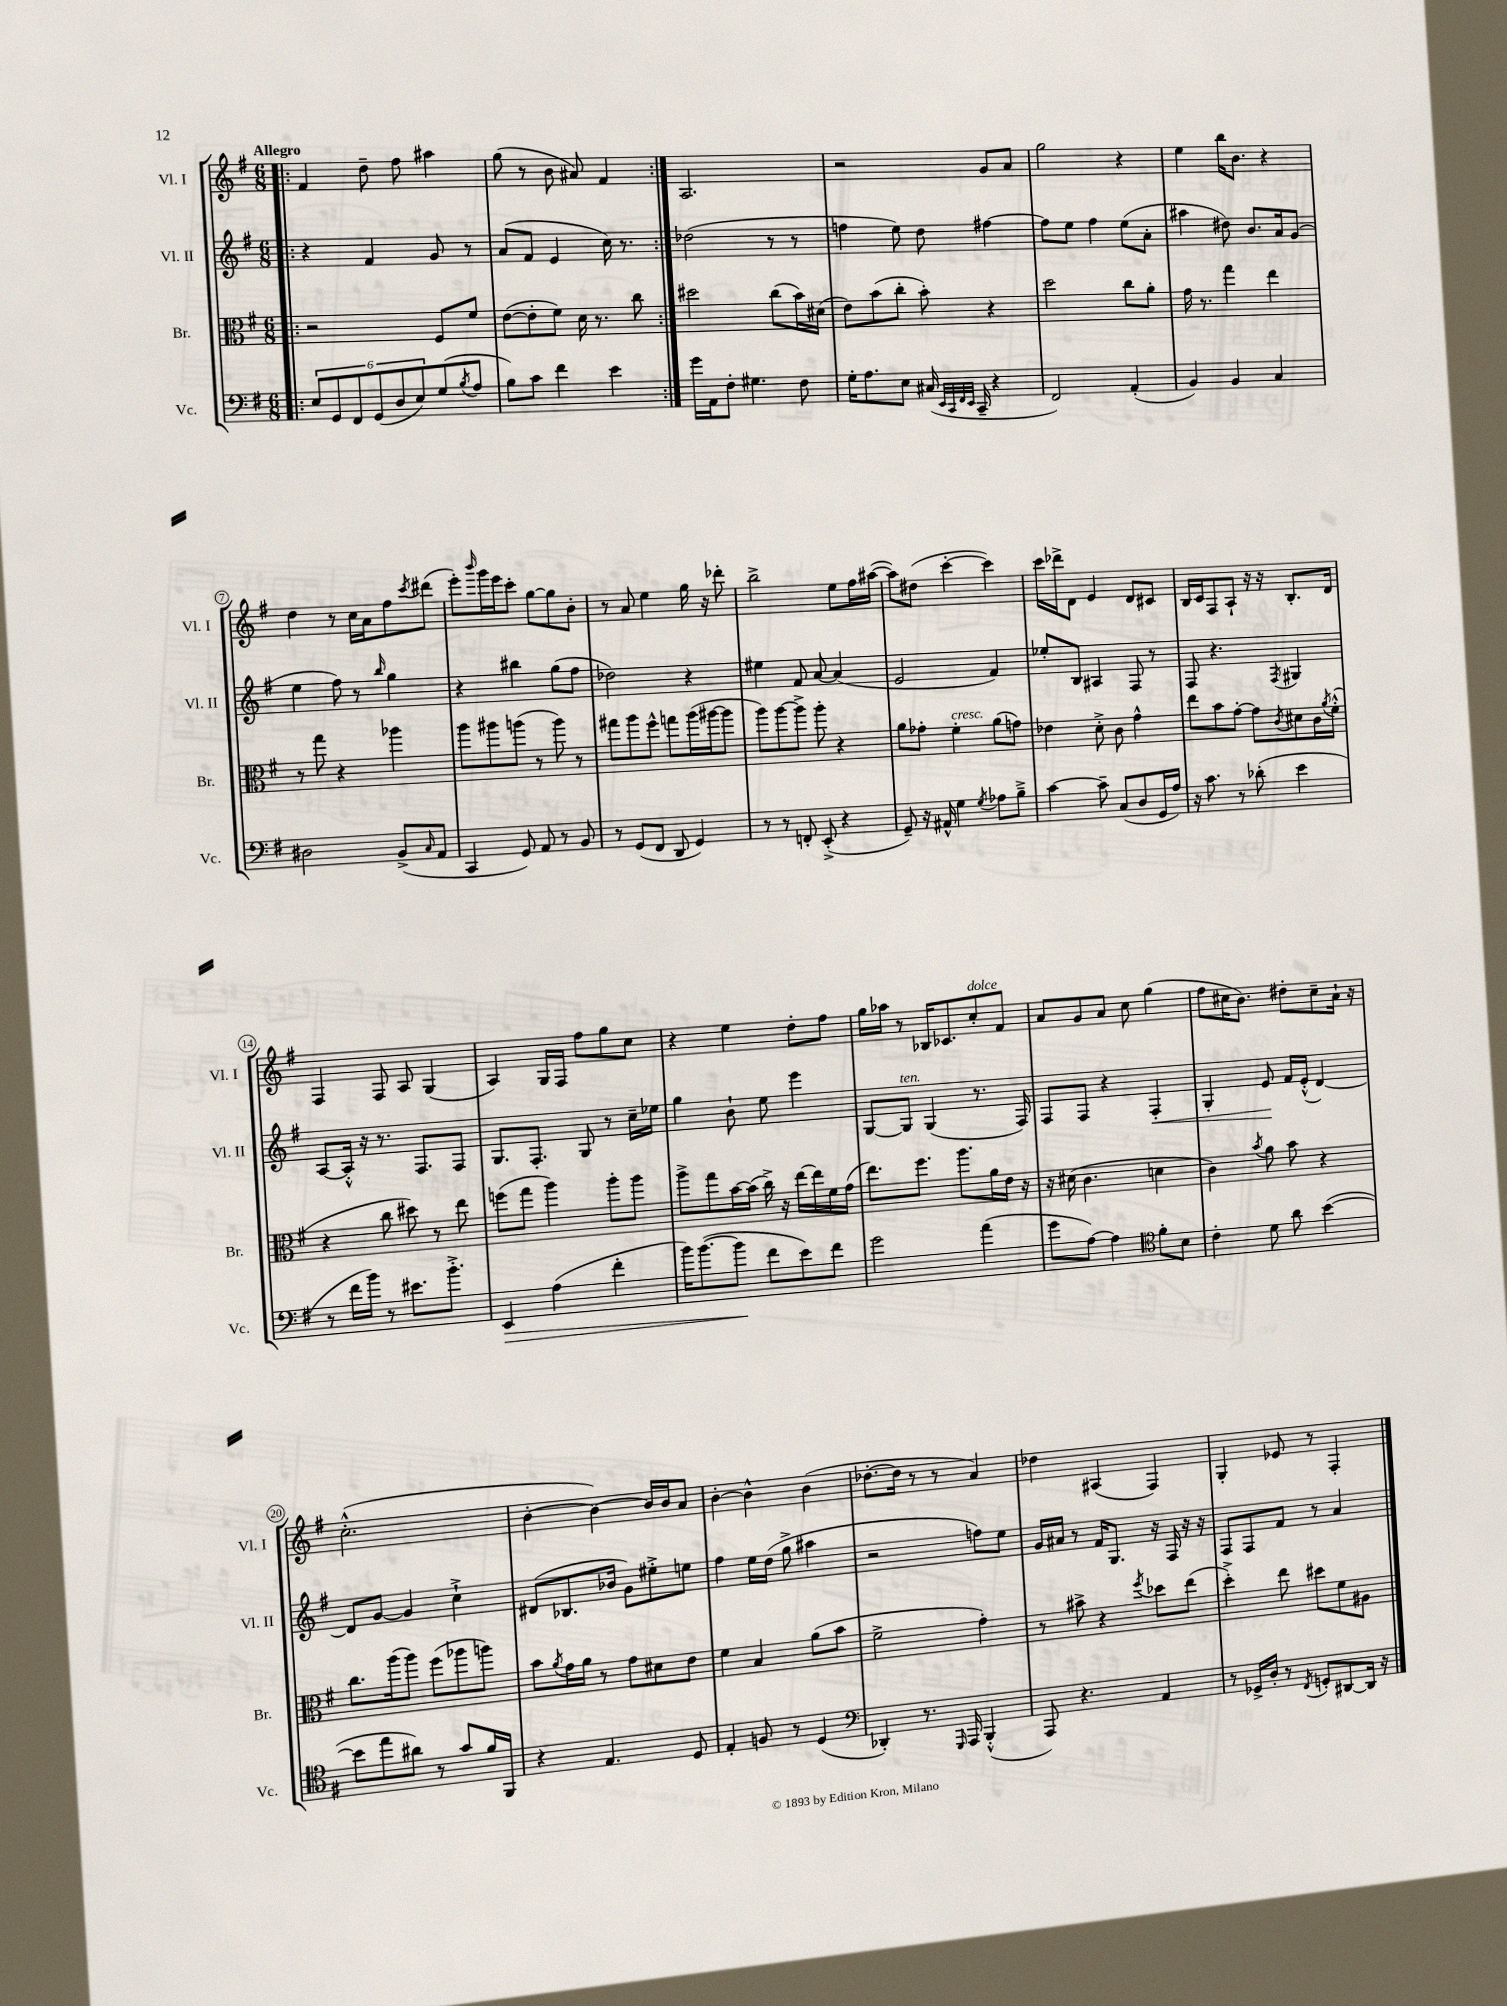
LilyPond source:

<<
\new StaffGroup <<
\new Staff = "s0" \with { instrumentName = "Vl. I" shortInstrumentName = "Vl. I" } {
    \clef treble \key g \major \numericTimeSignature \time 6/8 \tempo "Allegro"
    \repeat volta 2 { \bar ".|:" fis'4 d''8-- fis''8 ais''4 |
    g''8( r8 b'8 ais'8) fis'4 | }
    a2. |
    r2 g'8 a'8 |
    g''2 r4 |
    e''4 b''16 b'8. r4 |
    d''4 r8 c''16 a'16 fis''8 \acciaccatura { c'''8 } dis'''8( |
    e'''8-.) \grace { b'''16 } g'''16 e'''16 c'''8-. g''8~ g''8 b'8-. |
    r8 a'8 e''4 g''16 r16 des'''8-. |
    b''2-> e''8 fis''16 ais''16~( |
    ais''8) dis''8( c'''4~-. c'''4) |
    c'''16 des'''16-> d'8 e'4 d'8 cis'8 |
    b16 c'16 fis8 a8-! r16 r16 b8.-. d'16 |
    fis4 fis8 a8 g4( |
    a4) g16 fis16 fis''8 g''8 c''8 |
    r4 e''4 d''8-. fis''8 |
    g''16 aes''16 r8 bes16 ces'8. c''8-.^\markup { \italic "dolce" } fis'8 |
    a'8 g'8 a'8 c''8 g''4( |
    fis''8 cis''16 b'8.) dis''8-. cis''8-- a'16-! r16 |
    c''2.-.-^( |
    b'4~-. b'4~) b'16 b'16 a'8 |
    b'4~-. b'4-^ b'4( |
    des''8.~-. des''16 r8 r8 a'4) |
    des''4 ais4( fis4) |
    g4-. ees'8 r8 fis4-. \bar "|." |
}
\new Staff = "s1" \with { instrumentName = "Vl. II" shortInstrumentName = "Vl. II" } {
    \clef treble \key g \major \numericTimeSignature \time 6/8
    \repeat volta 2 { \bar ".|:" r4 fis'4 g'8 r8 |
    a'8( fis'8 e'4 c''16) r8. | }
    des''2( r8 r8 |
    f''4 e''8) d''8 fis''4~ |
    fis''8 e''8 fis''4 e''8( a'8-. |
    ais''4 dis''8) b'8. a'16 g'8( |
    e''4 fis''8) r8 \grace { b''16 } g''4 |
    r4 bis''4 g''8( fis''8 |
    des''2) r4 |
    eis''4 fis'8 a'8~ a'4( |
    e'2 fis'4) |
    ees''8-. b8 ais4 fis8 r8 |
    fis8 r4. \acciaccatura { fis8 } gis4 |
    a8~ a16-.-^ r16 r8. fis8. fis8 |
    g8. fis8.-. g8 r8 c''16-- ees''16 |
    g''4 b'8-! e''8 e'''4 |
    g8~ g8^\markup { \italic "ten." } g4( r8. fis16) |
    fis8 fis8 r4 fis4-.\< |
    g4-. e'8\! fis'16 e'16-.-^( d'4~) |
    d'8 g'8~ g'4 c''4-!-> |
    dis'8( bes8. bes'16 g'8) eis''8-.-> e''8 |
    fis''4 e''16 d''16( g''8-> ais''4 |
    r2 f''8) e''8 |
    g'16 ais'16 r8 fis'16 g8. r16 fis16 r16 r16 |
    fis8 fis8 fis'8 r8 a'4 \bar "|." |
}
\new Staff = "s2" \with { instrumentName = "Br." shortInstrumentName = "Br." } {
    \clef alto \key g \major \numericTimeSignature \time 6/8
    \repeat volta 2 { \bar ".|:" r2 fis8 fis'8 |
    e'8~( e'8-. fis'8) d'16 r8. c''8 | }
    dis''2 c''8( b'16) dis'16( |
    e'8) b'8( c''8-. b'8-.) r4 |
    d''2 c''8 a'8-. |
    g'16 r8. g''4 e''4 |
    r8 g''8 r4 aes''4 |
    a''8 ais''8 a''8( r8 a''8) r8 |
    gis''8 a''8 fis''8-^ g''8 a''16( ais''16~ ais''8 |
    a''8) a''8~ a''8-> a''8-. r4 |
    a'8 ges'8-. fis'4-.^\markup { \italic "cresc." } a'8( g'8) |
    ees'4 d'8-.-> c'8 g'4-^ |
    e''8 b'8 g'8~-. g'8 \acciaccatura { c'8 } dis'8 c'16 \acciaccatura { a'8 } fis'16-.-^( |
    r4 c''8 dis''8) r8 e''8 |
    f''8( g''8 a''4) a''8-. a''8 |
    a''8-> g''8 b'16~ b'16( c''16->) r16 e''16~ e''16 fis'16 g'16( |
    e''8.) fis''8. a''8. a'16 e'16 r16 |
    r16 dis'16( c'4. d'4 |
    c'4) \acciaccatura { b'8 } a'8 b'8 r4 |
    c''8. a''16( a''8) fis''8( aes''8 a''8) |
    b'8 \acciaccatura { a'8 } g'16 a'16 r8 g'8 dis'8 e'8 |
    fis'4 b4 a'8( b'8 |
    fis'2-> g'4-.) |
    r8 bis'8-> r4 \acciaccatura { fis''8 } des''8 e''8( |
    d''4-.->) e''8 dis''8 fis'8 ais8 \bar "|." |
}
\new Staff = "s3" \with { instrumentName = "Vc." shortInstrumentName = "Vc." } {
    \clef bass \key g \major \numericTimeSignature \time 6/8
    \repeat volta 2 { \bar ".|:" \tuplet 6/4 { e8 g,8 fis,8 g,8( d8 e8) } g8( \acciaccatura { b8 } a8 |
    b8) c'8 fis'4 e'4 | }
    g'16 a,16 fis8-. gis4. fis8 |
    g16-. a8. e8 cis16( \grace { e,32 c,32 fis,32 e,32 } c,16-- r4 |
    fis,2) a,4-.( |
    b,4) b,4 c4 |
    dis2 b,8->( \grace { c16 } a,8 |
    c,4 g,8) a,8 r8 b,8 |
    r8 g,8( fis,8 d,8 g,4) |
    r8 r8 f,8-. e,8-.->( r4 |
    g,8--) r16 ais,16-^ g4 \acciaccatura { g8 } aes8 b8---> |
    c'4~ c'8-- c8( d8 g,16 a16) |
    r16 c'8. r8 des'8-.( e'4 |
    r8 fis'16 b'16) r8 eis'8. b'8.-.-> |
    e,4\> a4( fis'4-. |
    b'16) b'8.~( b'8\! fis'8 e'8) fis'8 |
    g'2 a'4( |
    g'8 a8~) a4 \clef tenor fis'8-. b8 |
    c'4-. d'8 a'8 b'4~( |
    b'8 e''8 ais'8) r8 g'8 fis'16 fis,16 |
    r4 e4. d8 |
    e4-. f8 r8 d4( |
    \clef bass des,4-.) r8. \grace { g,,16 } a,,16 b,,4-.-^( |
    a,,8) r4. a,4 |
    r8 ges,16-> d16-. r8 \acciaccatura { fis,8 } g,8-. dis,8~ dis,16 r16 \bar "|." |
}
>>
>>
\layout { \context { \Score \override BarNumber.stencil = #(make-stencil-circler 0.1 0.3 ly:text-interface::print) } }
